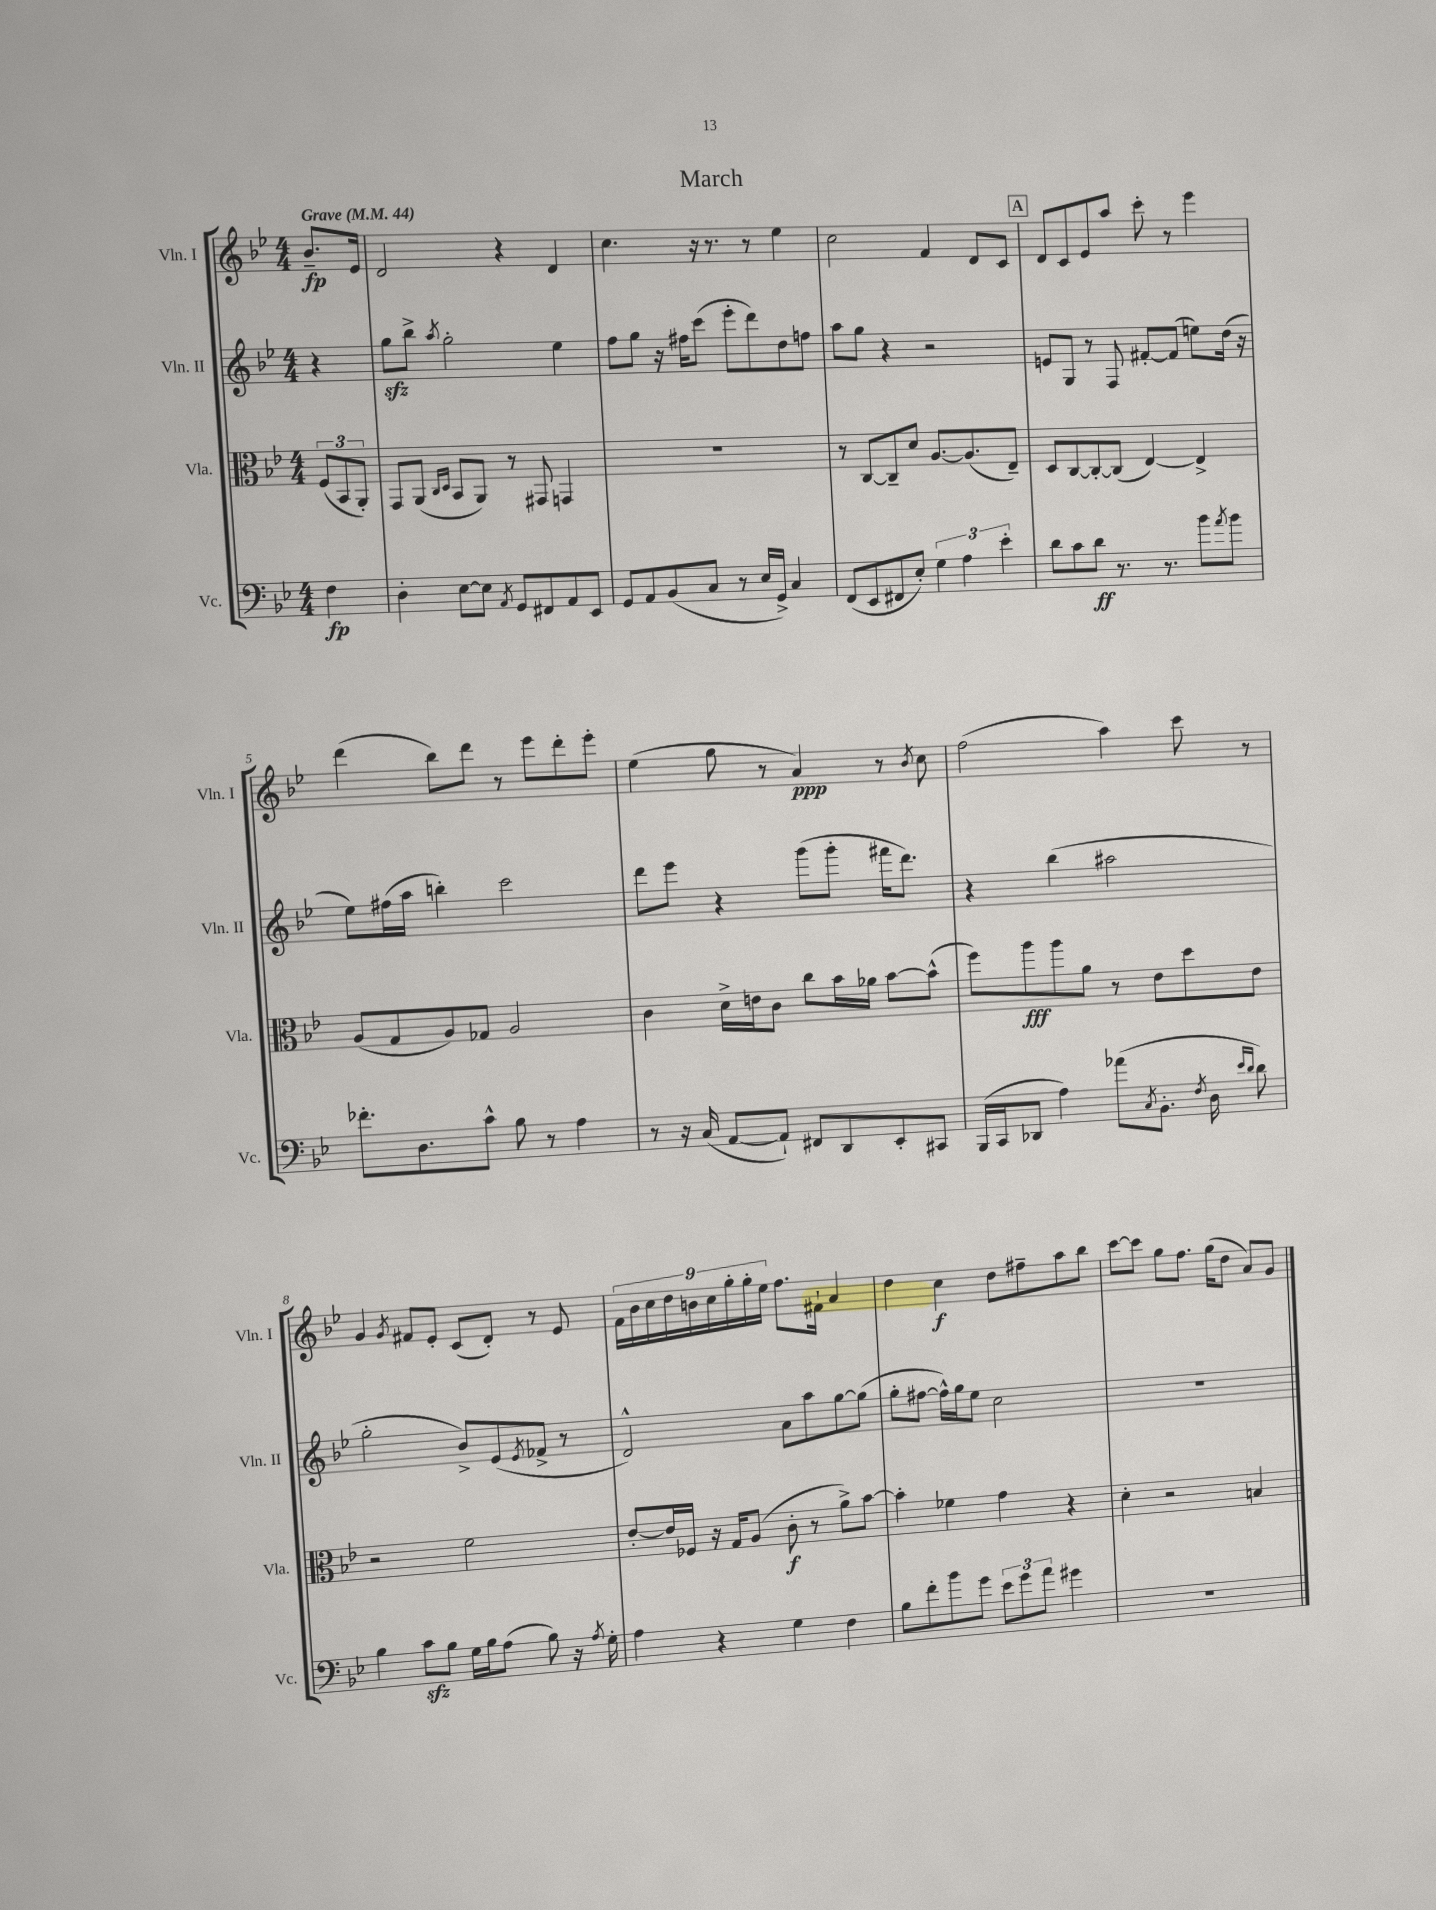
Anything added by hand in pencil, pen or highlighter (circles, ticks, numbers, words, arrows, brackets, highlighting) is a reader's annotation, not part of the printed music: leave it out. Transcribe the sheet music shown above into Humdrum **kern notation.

**kern	**kern	**kern	**kern
*staff4	*staff3	*staff2	*staff1
*clefF4	*clefC3	*clefG2	*clefG2
*k[b-e-]	*k[b-e-]	*k[b-e-]	*k[b-e-]
*M4/4	*M4/4	*M4/4	*M4/4
*MM44	*MM44	*MM44	*MM44
4F	(12F	4r	8.b-~
.	12BB-	.	.
.	12AA')	.	.
.	.	.	16e-
=	=	=	=
4D'	8GG	8gg	2d
.	(8AA	8bb-^	.
.	16qqC	.	.
.	16qqD	8qaa	.
[8E-	8BB-	2gg'	.
8E-]	8AA)	.	.
8qAA	.	.	.
8GG	8r	.	4r
8FF#	8GG#	.	.
8AA	4GG	4ee-	4d
8EE-	.	.	.
=	=	=	=
8GG	1r	8ff	4.cc
8AA	.	8gg	.
(8BB-	.	16r	.
.	.	16ff#	.
8C	.	(8ccc	16r
.	.	.	8.r
8r	.	8eee-'	.
16E-	.	8ddd)	8r
16GG^)	.	.	.
4C	.	8dd	4ee-
.	.	8ff	.
=	=	=	=
(8FF	8r	8aa	2cc
8EE-	[8C	8gg	.
8FF#	8C~]	4r	.
8E-')	8d	.	.
6G	[8.A	2r	4f
6A	.	.	.
.	(8.A]	.	.
.	.	.	8d
6e-'	.	.	.
.	8E-~)	.	8c
=	=	=	=
8d	8D	8e	8d
8c	[8C	8G	8c
8d	8C'_	8r	8e-
8.r	(8C]	8F	8aa
.	[4E-)	[8f#'	8ccc'
8.r	.	.	.
.	.	(8f#]	8r
8b-	4E-^]	8ee)	4eee-
8qa	.	.	.
8b-	.	(16dd	.
.	.	16r	.
=	=	=	=
8.f-'	(8A	8ee-)	(4ddd
.	8G	(16ff#	.
8.D	.	16aa	.
.	8A)	4bb')	8bb-)
8c^^	8G-	.	8ddd
8B-	2A	2ccc	8r
8r	.	.	8eee-
4A	.	.	8ddd'
.	.	.	8eee-'
=	=	=	=
8r	4c	8ddd	(4ee-
16r	.	8eee-	.
(16C	.	.	.
[8AA	16d^	4r	8gg
.	16e	.	.
8AA`])	8c	.	8r
8FF#	8cc	(8ggg	4a)
8DD	16b-	8ggg'	.
.	16a-	.	.
8EE-'	[8b-	16fff#	8r
.	.	8.ddd)	.
.	.	.	8qb-
8CC#	(8b-^^]	.	8cc
=	=	=	=
(16BBB-	8ff)	4r	(2ff
16CC	.	.	.
8DD-	8aa	.	.
4A)	8aa	(4bb-	.
.	8a	.	.
(8a-	8r	2aa#	4aa)
8qC	.	.	.
8.BB-'	8e-	.	.
.	8dd	.	8ccc
8qF	.	.	.
16D	.	.	.
16qqe-	.	.	.
16qqd	.	.	.
8d)	8e-	.	8r
=	=	=	=
4B-	2r	2gg'	4g
.	.	.	8qg
8c	.	.	8f#
8B-	.	.	8e-'
16G	2f	8b-^)	(8c
16B-	.	.	.
(8A	.	(8e-	8d')
.	.	8qe-	.
8B-)	.	8f-^	8r
16r	.	8r	8e-
8qA	.	.	.
16G'	.	.	.
=	=	=	=
4A	[8e-'	2d^^)	18f
.	.	.	18b-
.	.	.	18cc
.	16e-]	.	.
.	.	.	18dd
.	16F-	.	.
.	.	.	18b
4r	16r	.	.
.	.	.	18cc
.	16G	.	.
.	.	.	18gg'
.	(8A	.	.
.	.	.	18gg'
.	.	.	18ee-
4G	8c'	8a	8.ff
.	8r	8aa	.
.	.	.	16f#`
4F	8a^)	[8gg	4a
.	[8b-	(8gg]	.
=	=	=	=
8B-	4b-']	8gg'	4dd
8f'	.	[8ff#	.
8b-	4f-	16ff#^^])	4cc
.	.	16gg	.
8g	.	8ee-	.
12e-	4g	2cc	8dd
12g	.	.	.
.	.	.	8ff#~
12a	.	.	.
4g#	4r	.	8aa
.	.	.	8bb-
=	=	=	=
1r	4d'	1r	[8ccc
.	.	.	8ccc]
.	2r	.	8gg
.	.	.	8.ff
.	.	.	(16gg
.	.	.	8dd
.	4B	.	8a)
.	.	.	8g
==	==	==	==
*-	*-	*-	*-
